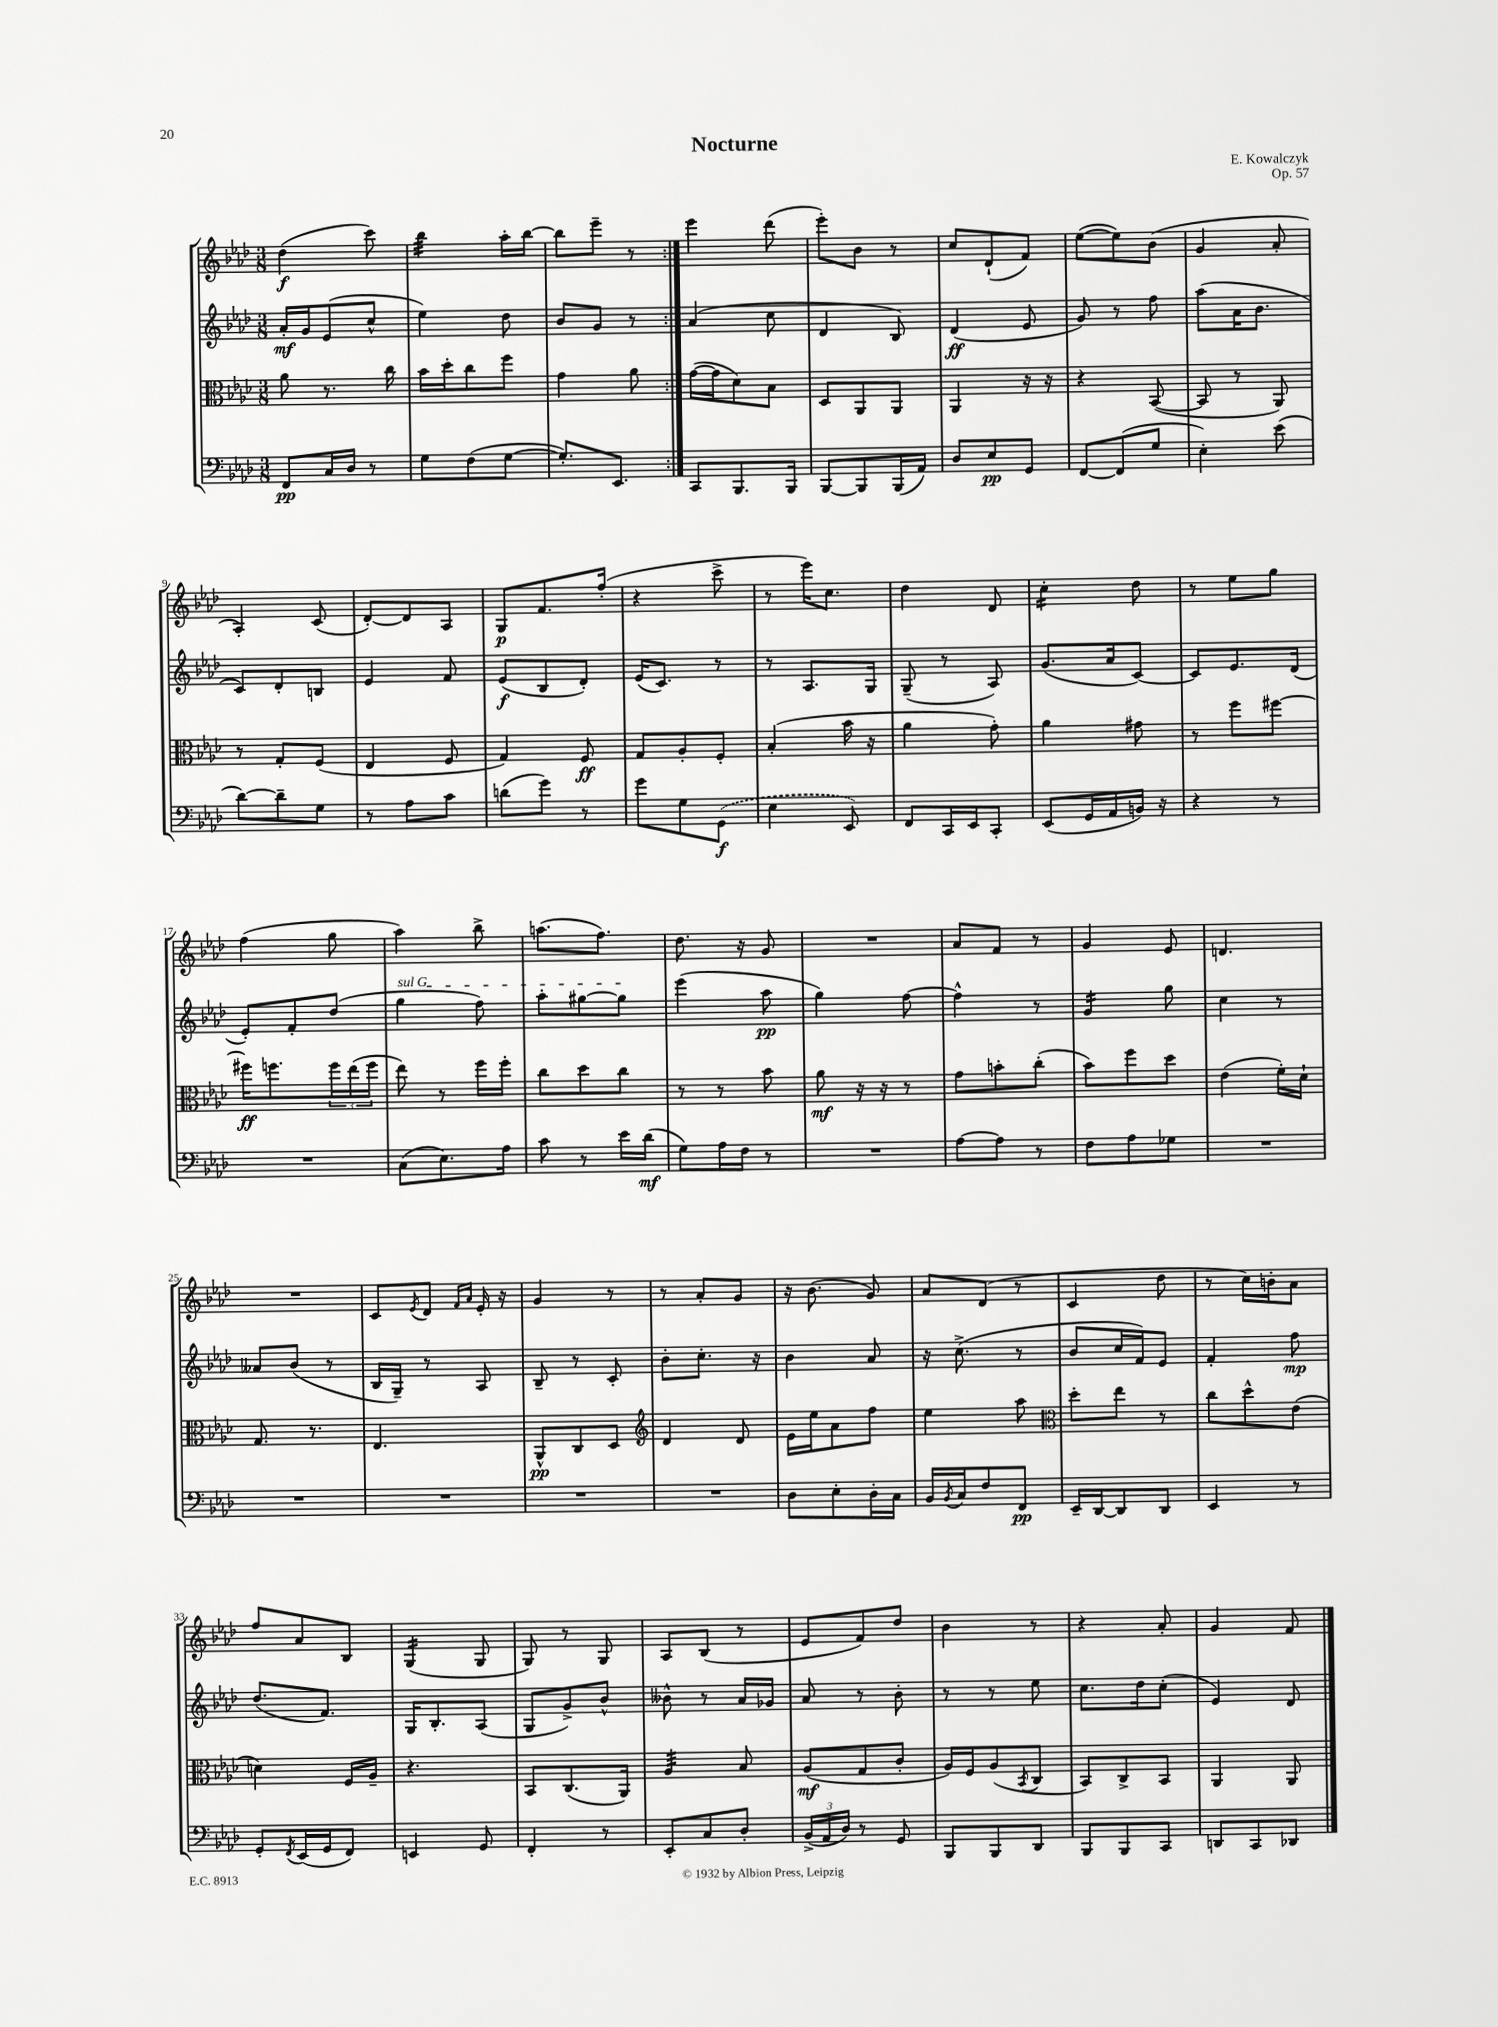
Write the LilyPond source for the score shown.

\header { title = "Nocturne" composer = "E. Kowalczyk" opus = "Op. 57" }
<<
\new StaffGroup <<
\new Staff = "s0" {
    \clef treble \key aes \major \numericTimeSignature \time 3/8
    \repeat volta 2 { des''4\f( c'''8) |
    bes''4:32 aes''16-. bes''16~ |
    bes''8 ees'''8-- r8 | }
    ees'''4 des'''8( |
    ees'''8-.) bes'8 r8 |
    c''8 des'8-!( f'8) |
    ees''8~( ees''8) bes'8( |
    g'4 aes'8-. |
    aes4-.) c'8( |
    des'8~-.) des'8 aes8 |
    g8\p f'8. f''16-.( |
    r4 c'''8-> |
    r8 ees'''16) c''8. |
    des''4 des'8 |
    c''4:16-. des''8 |
    r8 ees''8 g''8 |
    f''4( g''8 |
    aes''4) bes''8-> |
    a''8.( f''8.) |
    des''8. r16 g'8 |
    R4. |
    aes'8 f'8 r8 |
    g'4 ees'8 |
    d'4. |
    R4. |
    c'8 \acciaccatura { ees'8 } des'8 \grace { f'16 aes'16 } ees'16-. r16 |
    g'4 r8 |
    r8 aes'8-. g'8 |
    r16 bes'8.( g'8) |
    aes'8 des'8( r8 |
    c'4 des''8 |
    r8 c''16) b'16-. aes'8 |
    f''8 aes'8 bes8 |
    g4:16( g8 |
    g8) r8 g8 |
    aes8 bes8( r8 |
    ees'8 f'8) des''8 |
    bes'4 r8 |
    r4 aes'8-. |
    g'4 f'8 \bar "|." |
}
\new Staff = "s1" {
    \clef treble \key aes \major \numericTimeSignature \time 3/8
    \repeat volta 2 { aes'16-.\mf g'16 ees'8( c''8-^ |
    ees''4) des''8 |
    bes'8 g'8 r8 | }
    aes'4( c''8 |
    des'4 bes8) |
    des'4\ff( ees'8 |
    g'8) r8 f''8 |
    aes''8( aes'16 bes'8. |
    c'8) des'8-. b8 |
    ees'4 f'8 |
    ees'8\f( bes8 des'8-.) |
    ees'16( c'8.) r8 |
    r8 aes8. g16 |
    g8--( r8 aes8) |
    g'8.( aes'16 c'8~) |
    c'8 ees'8. des'16( |
    ees'8-.) f'8-. des''8( |
    \once \override TextSpanner.bound-details.left.text = \markup { \italic "sul G" } g''4\startTextSpan f''8) |
    aes''8-. gis''8~ gis''8\stopTextSpan |
    ees'''4( aes''8\pp |
    g''4) f''8~ |
    f''4-^ r8 |
    g'4:16 g''8 |
    c''4 r8 |
    aeses'8 bes'8( r8 |
    bes16 g16--) r8 aes8 |
    bes8-- r8 c'8-. |
    bes'8-. c''8.-. r16 |
    bes'4 aes'8 |
    r16 c''8.->( r8 |
    bes'8 c''16 f'16) ees'8 |
    f'4-. f''8\mp |
    des''8.( f'8.) |
    g16 bes8.-. aes8( |
    g8 g'8->) bes'8-^ |
    beses'8-^ r8 aes'16 ges'16 |
    aes'8 r8 bes'8-. |
    r8 r8 ees''8 |
    c''8. des''16 c''8-.( |
    ees'4) des'8 \bar "|." |
}
\new Staff = "s2" {
    \clef alto \key aes \major \numericTimeSignature \time 3/8
    \repeat volta 2 { aes'8 r8. c''16 |
    bes'16 des''16-. c''8 f''8 |
    g'4 aes'8 | }
    g'16~( g'16 des'8) bes8 |
    des8 aes,8 aes,8 |
    aes,4 r16 r16 |
    r4 bes,8~( |
    bes,8 r8 aes,8) |
    r8 g8-. f8( |
    ees4 f8 |
    g4) f8\ff |
    g8 aes8-. f8-. |
    bes4-.( bes'16 r16 |
    aes'4 g'8-.) |
    aes'4 gis'8 |
    r8 f''8 fis''8~ |
    fis''16\ff f''8. \tuplet 3/2 { f''16 ees''16( f''16 } |
    ees''8) r8 f''16 f''16-. |
    c''8 des''8 c''8 |
    r8 r8 bes'8 |
    aes'8\mf r16 r16 r8 |
    g'8 b'8-. c''8-.( |
    bes'8) f''8 des''8 |
    ees'4( f'16-.) des'16-! |
    g8. r8. |
    ees4. |
    aes,8-^\pp c8 des8 |
    \clef treble des'4 des'8 |
    ees'16 ees''16 aes'8 f''8 |
    ees''4 aes''8 |
    \clef alto des''8-. ees''8 r8 |
    c''8 des''8-^ ees'8( |
    d'4) f16 aes16-- |
    r4. |
    bes,8 c8.( aes,16) |
    aes4:32 bes8 |
    aes8\mf( g8 c'8-. |
    aes16) f16 aes8( \acciaccatura { bes,8 } c8 |
    bes,8) c8-> bes,8 |
    aes,4 aes,8 \bar "|." |
}
\new Staff = "s3" {
    \clef bass \key aes \major \numericTimeSignature \time 3/8
    \repeat volta 2 { f,8\pp c16 des16 r8 |
    g8 f8( g8~ |
    g8.-.) ees,8. | }
    c,8 bes,,8. bes,,16 |
    bes,,8~ bes,,8 bes,,16( aes,16) |
    des8 ees8\pp g,8 |
    f,8~ f,8( g8 |
    ees4-.) ees'8( |
    des'8~) des'8-- g8 |
    r8 aes8 c'8 |
    d'8( g'8) r8 |
    g'8 g8 \once \slurDashed g,8\f( |
    ees4 ees,8) |
    f,8 c,16 ees,16 c,8-. |
    ees,8( g,16 aes,16 b,16) r16 |
    r4 r8 |
    R4. |
    c8( ees8.) aes16 |
    c'8 r8 ees'16 des'16\mf( |
    g8) aes16 f16 r8 |
    R4. |
    aes8~ aes8 r8 |
    f8 aes8 ges8 |
    R4. |
    R4. |
    R4. |
    R4. |
    R4. |
    des8 ees8-. des16-. c16 |
    bes,16 \acciaccatura { bes,8 } c16 f8 f,8\pp |
    ees,16-- des,16~ des,8 des,8 |
    ees,4 r8 |
    g,8-. \acciaccatura { f,8 } ees,16( g,16 f,8) |
    e,4 g,8 |
    f,4-. r8 |
    ees,8-. c8 des8-. |
    \tuplet 3/2 { bes,16->( aes,16 des16) } r8 g,8 |
    bes,,8 bes,,8 des,8 |
    bes,,8 bes,,8 c,8 |
    d,8 c,8 des,8 \bar "|." |
}
>>
>>
